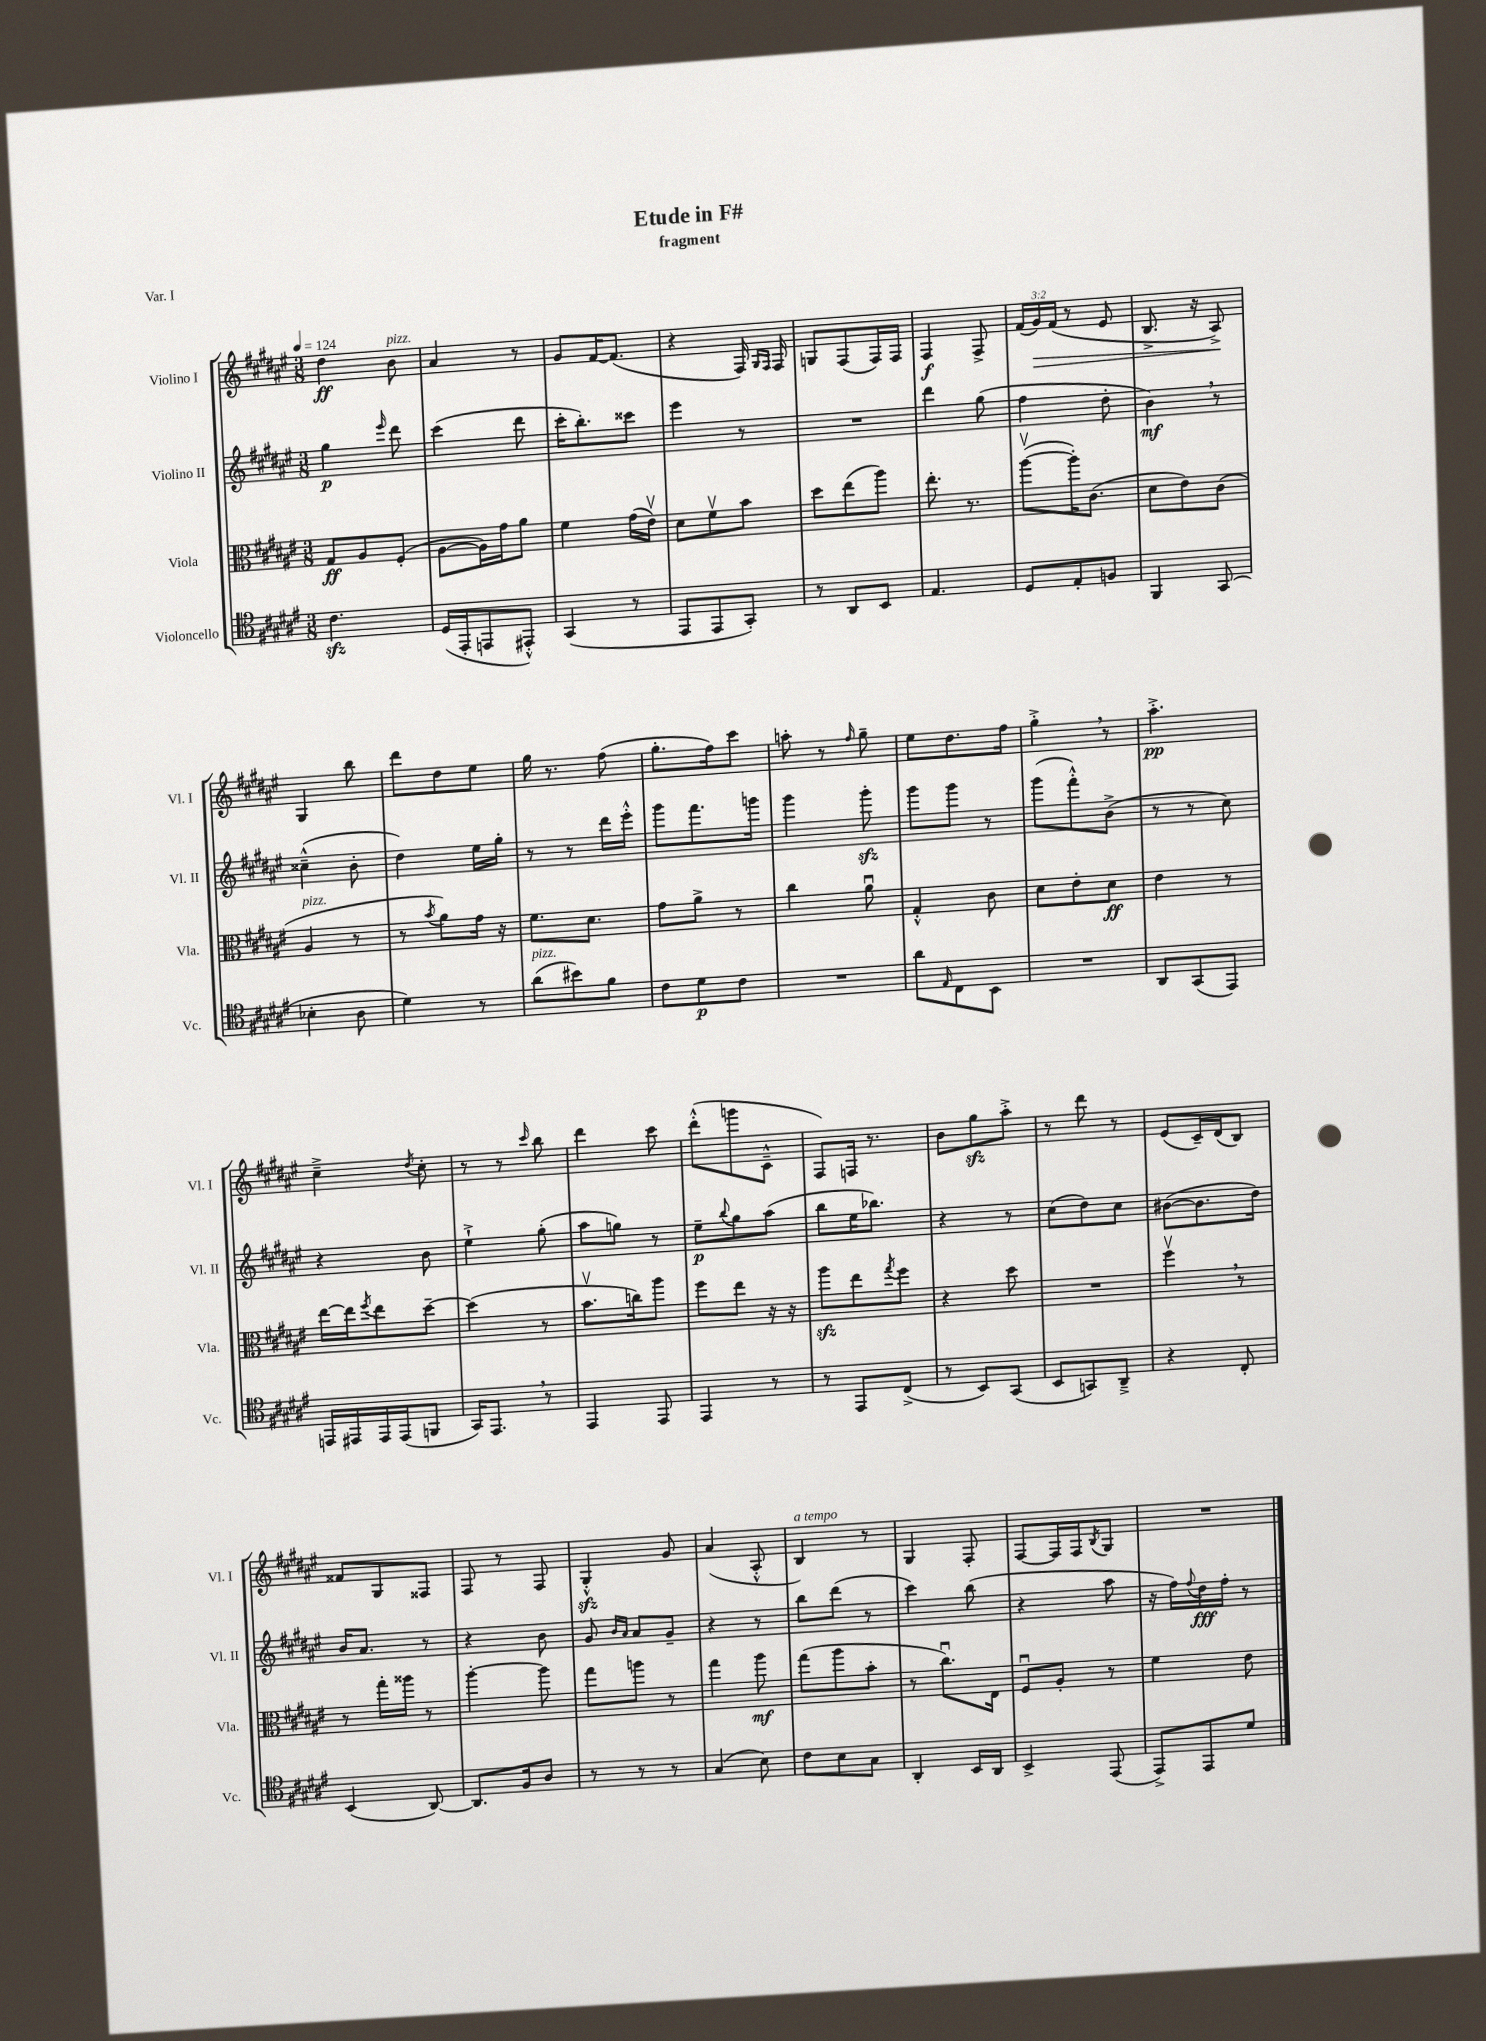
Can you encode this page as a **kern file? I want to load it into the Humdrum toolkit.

**kern	**dynam	**kern	**dynam	**kern	**dynam	**kern	**dynam
*part4	*part4	*part3	*part3	*part2	*part2	*part1	*part1
*staff4	*staff4	*staff3	*staff3	*staff2	*staff2	*staff1	*staff1
*I"Violoncello	*	*I"Viola	*	*I"Violino II	*	*I"Violino I	*
*I'Vc.	*	*I'Vla.	*	*I'Vl. II	*	*I'Vl. I	*
*clefC4	*	*clefC3	*	*clefG2	*	*clefG2	*
*k[f#c#g#d#a#e#]	*	*k[f#c#g#d#a#e#]	*	*k[f#c#g#d#a#e#]	*	*k[f#c#g#d#a#e#]	*
*M3/8	*	*M3/8	*	*M3/8	*	*M3/8	*
*MM124	*	*MM124	*	*MM124	*	*MM124	*
=1	=1	=1	=1	=1	=1	=1	=1
4.c#zz\	.	8G#/L	ff	4gg#\	p	4dd#\	ff
.	.	8A#/	.	.	.	.	.
.	.	.	.	16qqeee#/	.	.	.
!	!	!	!	!	!	!LO:TX:a:i:t=pizz.	!
.	.	(8F#'/J	.	8ddd#\	.	8b\	.
=2	=2	=2	=2	=2	=2	=2	=2
(16D#/LL	.	[8A#\L	.	(4ccc#\	.	4a#/	.
16EE#'/J	.	.	.	.	.	.	.
8EEn/	.	16A#\L])	.	.	.	.	.
.	.	16g#\J	.	.	.	.	.
8EE#X'^^/J)	.	8a#\J	.	8ddd#\	.	8r	.
=3	=3	=3	=3	=3	=3	=3	=3
(4GG#/	.	4f#\	.	16ccc#'\KL	.	8g#/L	.
.	.	.	.	8.bb'\)	.	.	.
.	.	.	.	.	.	[16f#/K	.
.	.	.	.	.	.	(8.f#/J]	.
8r	.	(16g#\LL	.	8ccc##X\J	.	.	.
.	.	16e#v\JJ)	.	.	.	.	.
=4	=4	=4	=4	=4	=4	=4	=4
8EE#/L	.	8d#\L	.	4eee#\	.	4r	.
8EE#/	.	8f#v\	.	.	.	.	.
8GG#'/J)	.	8b\J	.	8r	.	16F#/)	.
.	.	.	.	.	.	16qqG#/LL	.
.	.	.	.	.	.	16qqF#/JJ	.
.	.	.	.	.	.	16F#/	.
=5	=5	=5	=5	=5	=5	=5	=5
8r	.	8dd#\L	.	4.r	.	8Gn/L	.
8AA#/L	.	(8ee#\	.	.	.	(8F#/	.
8BB/J	.	8aa#\J)	.	.	.	16F#/L)	.
.	.	.	.	.	.	16F#/JJ	.
=6	=6	=6	=6	=6	=6	=6	=6
4.E#/	.	8.ee#'\	.	4ddd#\	.	4F#/	f
.	.	8.r	.	.	.	.	.
.	.	.	.	(8gg#\	.	8F#^/	.
=7	=7	=7	=7	=7	=7	=7	=7
8D#/L	.	([8aa#v\L	.	4ff#\	.	(24f#/LL	.
!	!	!	!	!	!	!	!LO:HP:b
.	.	.	.	.	.	24g#/)	>
.	.	.	.	.	.	(24f#/JJ	.
8E#'/	.	16aa#'\K])	.	.	.	8r	.
.	.	(8.c#\J	.	.	.	.	.
8Fn/J	.	.	.	8dd#'\	.	8e#/	.
=8	=8	=8	=8	=8	=8	=8	=8
4FF#/	.	8d#\L	.	4b,\)	mf	8.B^/	.
.	.	8e#\)	.	.	.	.	.
.	.	.	.	.	.	16r	.
(8GG#/	.	(8c#\J	.	8r	.	8A#^/)	.
.	.	.	.	.	.	.	]
!!LO:LB:g=z
=9	=9	=9	=9	=9	=9	=9	=9
!	!	!LO:TX:a:i:t=pizz.	!	!	!	!	!
4B-X'\	.	4A#/	.	(4cc##X~^^\	.	4G#/	.
8A#\	.	8r	.	8b'\	.	8bb\	.
=10	=10	=10	=10	=10	=10	=10	=10
4d#\)	.	8r	.	4dd#\)	.	8ddd#\L	.
.	.	8qb/	.	.	.	.	.
.	.	8a#\L)	.	.	.	8dd#\	.
8r	.	16g#\Jk	.	16ee#\LL	.	8ee#\J	.
.	.	16r	.	16gg#'\JJ	.	.	.
=11	=11	=11	=11	=11	=11	=11	=11
!LO:TX:a:i:t=pizz.	!	!	!	!	!	!	!
(8a#\L	.	8.f#\L	.	8r	.	16gg#\	.
.	.	.	.	.	.	8.r	.
8b#X\)	.	.	.	8r	.	.	.
.	.	8.d#\J	.	.	.	.	.
8f#\J	.	.	.	16ddd#\LL	.	(8ff#\	.
.	.	.	.	16eee#'^^\JJ	.	.	.
=12	=12	=12	=12	=12	=12	=12	=12
8c#\L	.	8g#\L	.	8ggg#\L	.	8.gg#'\L	.
8d#\	p	8a#^\J	.	8.fff#\	.	.	.
.	.	.	.	.	.	16ff#\k)	.
8c#\J	.	8r	.	.	.	8ccc#\J	.
.	.	.	.	16gggn\Jk	.	.	.
=13	=13	=13	=13	=13	=13	=13	=13
4.r	.	4cc#\	.	4ggg#\	.	8aan'\	.
.	.	.	.	.	.	8r	.
.	.	.	.	.	.	16qqff#/	.
.	.	8a#u\	.	8ggg#zz'\	.	8gg#~\	.
=14	=14	=14	=14	=14	=14	=14	=14
8a#\L	.	4G#'^^/	.	8ggg#\L	.	8ee#\L	.
16qqE#/	.	.	.	.	.	.	.
8C#\	.	.	.	8ggg#\J	.	8.dd#\	.
8BB\J	.	8c#\	.	8r	.	.	.
.	.	.	.	.	.	16ff#\Jk	.
=15	=15	=15	=15	=15	=15	=15	=15
4.r	.	8d#\L	.	(8ggg#\L	.	4gg#'^,\	.
.	.	8e#'\	.	8fff#'^^\)	.	.	.
.	.	8d#\J	ff	(8b^\J	.	8r	.
=16	=16	=16	=16	=16	=16	=16	=16
8AA#/L	.	4e#\	.	8r	.	4.aa#'^\	pp
(8GG#/	.	.	.	8r	.	.	.
8EE#/J)	.	8r	.	8cc#\)	.	.	.
!!LO:LB:g=z
=17	=17	=17	=17	=17	=17	=17	=17
16EEn/LL	.	[16ee#\LL	.	4r	.	4cc#~^\	.
16EE#X/	.	16ee#\J]	.	.	.	.	.
.	.	8qff#/	.	.	.	.	.
16EE#/	.	8ee#\	.	.	.	.	.
(16EE#/J	.	.	.	.	.	.	.
.	.	.	.	.	.	8qdd#/	.
8FFn/J	.	[8dd#~\J	.	8b\	.	8cc#'\	.
=18	=18	=18	=18	=18	=18	=18	=18
16GG#/KL)	.	(4dd#\]	.	4ee#`^\	.	8r	.
8.EE#,/J	.	.	.	.	.	.	.
.	.	.	.	.	.	8r	.
.	.	.	.	.	.	16qqccc#/	.
8r	.	8r	.	(8gg#'\	.	8bb\	.
=19	=19	=19	=19	=19	=19	=19	=19
4EE#/	.	8.bv\L	.	8aa#\L	.	4ddd#\	.
.	.	.	.	8ggn\J)	.	.	.
.	.	16ccn\k)	.	.	.	.	.
8EE#/	.	8aa#\J	.	8r	.	8ccc#\	.
=20	=20	=20	=20	=20	=20	=20	=20
4EE#/	.	8ff#\L	.	8ee#~\L	p	(8ddd#'^^\L	.
.	.	.	.	8qqbb/	.	.	.
.	.	8ee#\J	.	8gg#\	.	8gggn\	.
8r	.	16r	.	(8aa#\J	.	8c#~^^\J	.
.	.	16r	.	.	.	.	.
=21	=21	=21	=21	=21	=21	=21	=21
8r	.	8aa#zz\L	.	8bb\L	.	8F#/L)	.
8EE#/L	.	8ee#\	.	16ee#\K	.	16Fn/Jk	.
.	.	.	.	8.bb-X\J)	.	8.r	.
.	.	8qgg#/	.	.	.	.	.
(8C#^/J	.	8ff#\J	.	.	.	.	.
=22	=22	=22	=22	=22	=22	=22	=22
8r	.	4r	.	4r	.	8b\L	.
8BB/L)	.	.	.	.	.	8gg#zz\	.
(8GG#/J	.	8dd#\	.	8r	.	8aa#'^\J	.
=23	=23	=23	=23	=23	=23	=23	=23
8BB/L	.	4.r	.	(8cc#\L	.	8r	.
8GGn/)	.	.	.	8dd#\)	.	8ddd#\	.
8AA#~^/J	.	.	.	8cc#\J	.	8r	.
=24	=24	=24	=24	=24	=24	=24	=24
4r	.	4ff#v,\	.	([8b#X\L	.	(8e#/L	.
.	.	.	.	8.b#\]	.	16c#~/L)	.
.	.	.	.	.	.	(16d#/J	.
8C#'/	.	8r	.	.	.	8B/J)	.
.	.	.	.	16dd#\Jk)	.	.	.
!!LO:LB:g=z
=25	=25	=25	=25	=25	=25	=25	=25
(4BB/	.	8r	.	16b/KL	.	8f##X/L	.
.	.	.	.	8.a#/J	.	.	.
.	.	16gg#'\LL	.	.	.	8G#/	.
.	.	16aa##X\JJ	.	.	.	.	.
[8AA#/)	.	8r	.	8r	.	8F##X/J	.
=26	=26	=26	=26	=26	=26	=26	=26
8.AA#/L]	.	[4aa#'\	.	4r	.	8F#/	.
.	.	.	.	.	.	8r	.
16F#/k	.	.	.	.	.	.	.
8A#/J	.	8aa#\]	.	8b\	.	8F#/	.
=27	=27	=27	=27	=27	=27	=27	=27
8r	.	8gg#\L	.	8g#/	.	4G#zz'^^/	.
.	.	.	.	16qqb/LL	.	.	.
.	.	.	.	16qqa#/JJ	.	.	.
8r	.	8aan\J	.	8a#/L	.	.	.
8r	.	8r	.	8g#~/J	.	8g#/	.
=28	=28	=28	=28	=28	=28	=28	=28
(4G#/	.	4gg#\	.	4r	.	(4a#/	.
8B\)	.	8aa#\	mf	8r	.	8A#'^^/	.
=29	=29	=29	=29	=29	=29	=29	=29
!	!	!	!	!	!	!LO:TX:a:i:t=a tempo	!
8c#\L	.	(8gg#\L	.	8bb\L	.	4B/)	.
8B\	.	8aa#\	.	(8ddd#\J	.	.	.
8G#\J	.	8b'\J	.	8r	.	8r	.
=30	=30	=30	=30	=30	=30	=30	=30
4AA#'/	.	8r	.	4ccc#\)	.	4G#/	.
.	.	8.cc#u\L)	.	.	.	.	.
16BB/LL	.	.	.	(8bb\	.	8F#'/	.
16AA#/JJ	.	16E#\Jk	.	.	.	.	.
=31	=31	=31	=31	=31	=31	=31	=31
4BB^/	.	8F#u/L	.	4r	.	[8F#/L	.
.	.	8A#'/J	.	.	.	16F#/L]	.
.	.	.	.	.	.	16F#/J	.
.	.	.	.	.	.	8qB/	.
(8EE#/	.	8r	.	8aa#\	.	8G#/J	.
=32	=32	=32	=32	=32	=32	=32	=32
8EE#^/L)	.	4f#\	.	16r	.	4.r	.
.	.	.	.	16ff#\LL)	.	.	.
.	.	.	.	8qqff#/	.	.	.
8EE#/	.	.	.	16dd#\	fff	.	.
.	.	.	.	16ff#'\JJ	.	.	.
8d#/J	.	8e#\	.	8r	.	.	.
==	==	==	==	==	==	==	==
*-	*-	*-	*-	*-	*-	*-	*-
